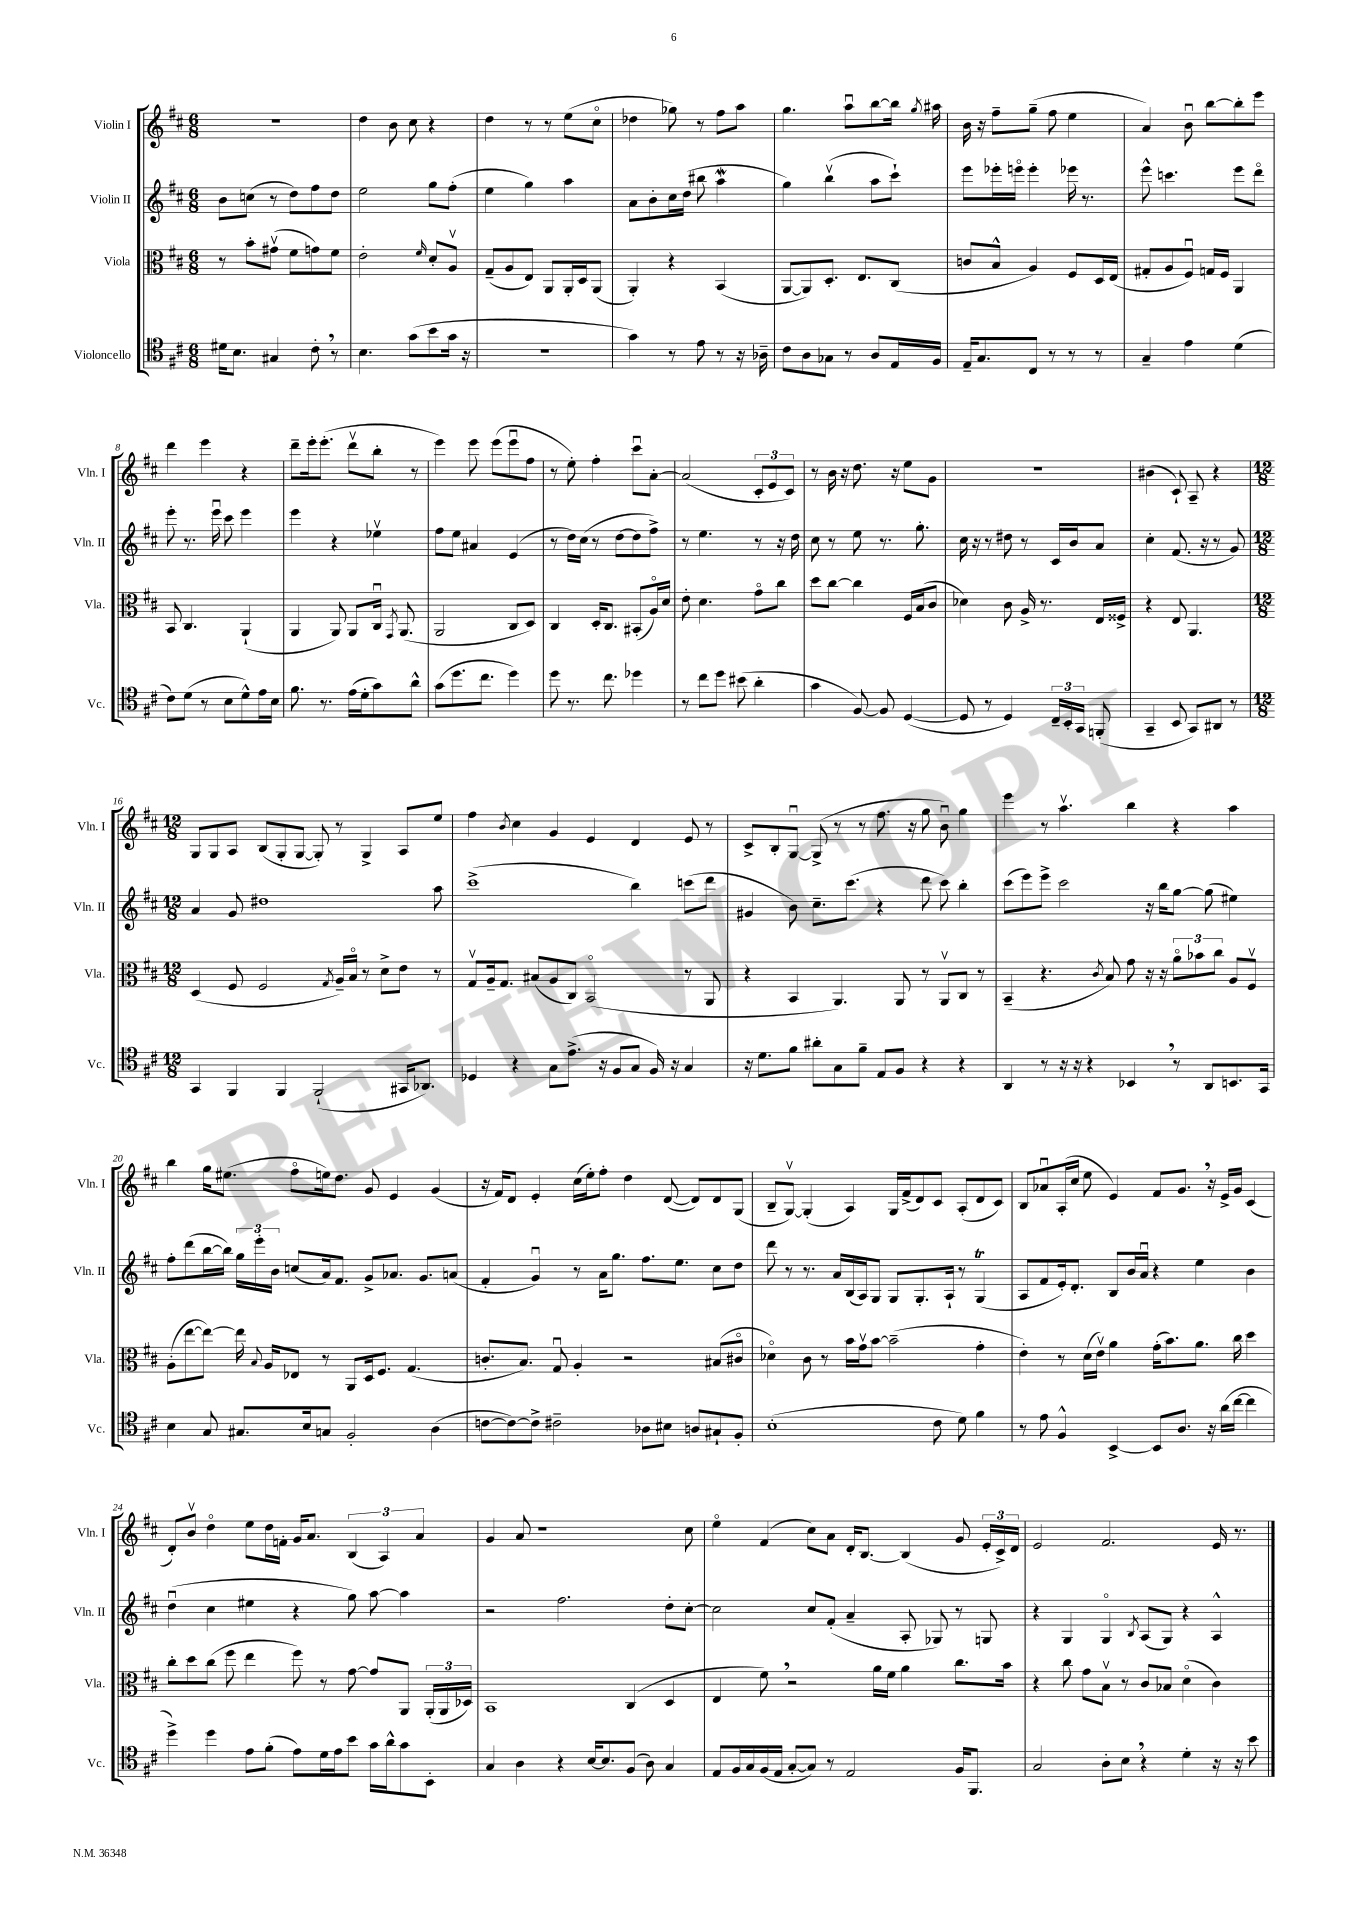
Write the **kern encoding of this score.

**kern	**kern	**kern	**kern
*part4	*part3	*part2	*part1
*staff4	*staff3	*staff2	*staff1
*I"Violoncello	*I"Viola	*I"Violin II	*I"Violin I
*I'Vc.	*I'Vla.	*I'Vln. II	*I'Vln. I
*clefC4	*clefC3	*clefG2	*clefG2
*k[f#c#]	*k[f#c#]	*k[f#c#]	*k[f#c#]
*M6/8	*M6/8	*M6/8	*M6/8
=1	=1	=1	=1
16d#X\KL	8r	8b\L	2.r
8.B\J	.	.	.
.	8b'\L	(8ccn\J	.
4G#X/	(8g#Xv\J	8r	.
.	8f#\L	8dd\L)	.
8c#',\	8gn\)	8ff#\	.
8r	8f#\J	8dd\J	.
=2	=2	=2	=2
4.B\	2e'\	2ee\	4dd\
.	.	.	8b\
(8g\L	.	.	8cc#\
.	16qqf#/	.	.
8b\	8d'/L	8gg\L	4r
16g\Jk	8Av/J	(8ff#'\J	.
16r	.	.	.
=3	=3	=3	=3
2.r	(8G~/L	4ee\	4dd\
.	8A/	.	.
.	8E/J)	4gg\)	8r
.	8AA/L	.	8r
.	16AA'/L	4aa\	(8ee\L
.	16D/J	.	.
.	(8AA/J	.	8cc#\J
=4	=4	=4	=4
4g\)	4AA'/)	8a\L	4dd-X\
.	.	8b'\	.
8r	4r	16cc#\L	8gg-X\)
.	.	(16dd\JJ	.
8e\	.	8bb#X\	8r
8r	(4BB/	4aaW\	8ff#\L
16r	.	.	8aa\J
16A-X~\	.	.	.
=5	=5	=5	=5
8c#\L	[8AA/L	4gg\)	4.gg\
8A\	8AA/])	.	.
8G-X\J	8.D'/J	(4bbv\	.
8r	.	.	8aau\L
.	8.E/L	.	.
8A/L	.	8aa\L	[8bb\
16E/L	(8C#/J	8ccc#`\J)	16bb\Jk]
.	.	.	8qgg/
16F#/JJ	.	.	16aa#X\
=6	=6	=6	=6
16E~/KL	8cn/L	8eee\L	16b\
8.G/	.	.	16r
.	8B^^/J	16eee-X'\L	8ff#~\L
.	.	16eeen\JJ	.
8C#/J	4A/)	4eee'\	(8gg~\J
8r	.	.	8ff#\
8r	8F#/L	16eee-X\	4ee\
.	.	8.r	.
8r	16D/L	.	.
.	(16E/JJ	.	.
=7	=7	=7	=7
4G~/	8G#X'/L	8eee^^\	4a/)
.	8A/	4.cccn\	.
4e\	8F#u/J)	.	8bu\
.	16Gn/LL	.	[8bb\L
.	16F#/JJ	.	.
(4d\	4AA/	8eee\L	8bb'\]
.	.	8ddd\J	8eee\J
!!LO:LB:g=z
=8	=8	=8	=8
8c#\L)	8BB/	8eee'\	4ddd\
(8d\J	4.C#/	8.r	.
8r	.	.	4eee\
.	.	16eeeu\	.
8B\L	.	8ccc#\	.
8d^^\)	(4AA`/	4eee\	4r
16e\L	.	.	.
16B\JJ	.	.	.
=9	=9	=9	=9
8.f#\	4AA/	4eee\	8ddd~\L
.	.	.	16eee'\k
8.r	.	.	(8.eee'\J
.	8AA/)	4r	.
(16e\LL	8AA/L	.	8dddv\L
16d'\J	.	.	.
8g\)	16C#u/Jk	4ee-Xv\	8bb'\J
.	8qGG/	.	.
.	(8.AA/	.	.
8a^^\J	.	.	8r
=10	=10	=10	=10
(8g\L	2AA/	8ff#\L	4eee\)
8.dd\	.	8ee\J	.
.	.	4a#X/	8eee\
8.cc#\J	.	.	.
.	.	.	(8eee\L
4dd\)	8C#/L	(4e/	8eeeu\
.	8D/J)	.	8ff#\J
=11	=11	=11	=11
8dd\	4C#/	8r	8r
8.r	.	16dd\LL)	8ee'\)
.	.	(16cc#\JJ	.
.	16D'/KL	8r	4ff#'\
8.cc#\	8.C#/J	.	.
.	.	[8dd\L	.
4dd-X\	(8BB#X'/L	8dd\]	8ccc#u\L
.	16A/L)	8ff#^\J)	[8a'\J
.	16d/JJ	.	.
=12	=12	=12	=12
8r	8e'\	8r	(2a/]
8cc#\L	4.d\	4.ee\	.
8dd\J	.	.	.
(8b#X\	.	.	.
4a'\	8g\L	8r	12c#'/L
.	.	.	12e/
.	8cc#\J	16r	.
.	.	.	12c#/J)
.	.	16dd\	.
=13	=13	=13	=13
4g\	8dd\L	8cc#\	8r
.	[8cc#\J	8r	16b\
.	.	.	16r
[8F#/)	4cc#\]	8ee\	8.dd\
8F#/]	.	8.r	.
.	.	.	16r
([4D/	16F#/LL	.	8ee\L
.	(16B/J	8.gg'\	.
.	8c#/J	.	8g\J
=14	=14	=14	=14
8D/]	4d-X\)	16cc#\	2.r
.	.	16r	.
8r	.	8r	.
4D/)	8c#\	8dd#X\	.
.	16A^/	8r	.
.	8.r	.	.
24C#~/LL	.	16c#/LL	.
24BB'/	.	.	.
.	.	16b/J	.
24GG/JJ	.	.	.
(8FFn'/	16E/LL	8a/J	.
.	16F##X^/JJ	.	.
=15	=15	=15	=15
4GG~/	4r	4cc#'\	(4b#X\
8BB/	8E/	(8.f#/	8c#`/)
8GG/L)	4.AA/	.	8A~/
.	.	16r	.
8AA#X/J	.	8r	4r
8r	.	8g/)	.
!!LO:LB:g=z
=16	=16	=16	=16
*M12/8	*M12/8	*M12/8	*M12/8
4GG/	(4D/	4a/	8G/L
.	.	.	8G/
4FF#/	8F#/	8g/	8A/J
.	2F#/	1dd#X	(8B/L
4FF#/	.	.	8G'/
.	.	.	[8G/J
(2FF#`/	.	.	8G'/])
.	8qG/	.	.
.	16A~/LL)	.	8r
.	16B/JJ	.	.
.	8r	.	4G^/
.	8d^\L	.	.
16GG#X/KL	8e\J	.	8A/L
8.AA-X/J)	.	.	.
.	8r	8aa\	8ee/J
=17	=17	=17	=17
4D-X/	8Gv/L	(1ccc#^	4ff#\
.	16A~/k	.	.
.	8.G/J	.	.
.	.	.	8qb/
4r	.	.	4cc#\
.	(8B#X/L	.	.
8G\L	8A/	.	4g/
(8.e^\J	8C#/J)	.	.
.	(2BB/	.	4e/
16r	.	.	.
8F#/L	.	.	.
8G/J	.	4bb\)	4d/
16F#/)	.	.	.
16r	.	.	.
4G/	8r	(8cccn\L	8e/
.	8AA/	8ddd\J	8r
=18	=18	=18	=18
16r	4r	4g#X/	8c#^/L
8.d\L	.	.	.
.	.	.	8B'/
8f#\J	4BB/	8b\)	[8Gu/J
8a#X'\L	.	8.cc#~\L	(8G^/]
8G\	4.AA/)	.	8r
.	.	(8.ccc#\J	.
8f#~\J	.	.	8r
8E/L	.	4r	8.ff#\
8F#/J	8AA/	.	.
.	.	.	16r
4r	8r	8ddd\	8gg\
.	8AAv/L	8ccc#\)	8bu\)
4r	8C#/J	4bb'\	4gg\
.	8r	.	.
=19	=19	=19	=19
4AA/	(4BB~/	(8ccc#\L	4eee\
.	.	8eee\)	.
8r	4.r	8eee^\J	8r
16r	.	2ccc#\	4.aav\
16r	.	.	.
4r	.	.	.
.	8qc#/	.	.
.	8B/)	.	.
4BB-X,/	8g\	.	4bb\
.	16r	16r	.
.	16r	16bb\KL	.
8r	12a\L	[8gg\J	4r
.	12b-X\	.	.
8AA/L	.	(8gg\]	.
.	12cc#\J	.	.
8.BBn/	8A/L	4ee#X\)	4aa\
.	8F#v/J	.	.
16GG/Jk	.	.	.
!!LO:LB:g=z
=20	=20	=20	=20
4B\	(8A'\L	8ff#'\L	4bb\
.	[8ee\	(8ddd\	.
8G/	8ee\J_)	[16bb\L	16gg\KL
.	.	16bb\JJ])	(8.ee#X\J
8.G#X/L	16ee\]	24gg\LL	.
.	.	24eee'\	.
.	8qqB/	.	.
.	16A/KL	.	.
.	.	24b\JJ	.
.	8E-X/J	(8ccn/L	8ff#\L
16B/k	.	.	.
8Gn/J	8r	16a/k)	16een\k)
.	.	8.f#/J	8.dd\J
2F#'/	8AA/L	.	.
.	16D/k	8g^/L	8g/
.	8.F#/J	.	.
.	.	8.a-X/J	4e/
.	(4.G/	.	.
.	.	8.g/L	.
(4A\	.	.	(4g/
.	.	(8an/J	.
=21	=21	=21	=21
[8cn\L	8.cn'/L	4f#'/	16r
.	.	.	16f#/KL)
8c\_)	.	.	8d/J
.	8.B/J)	.	.
8c^\J]	.	4gu/)	4e'/
2c#X~\	8Gu/	.	.
.	4A'/	8r	(16cc#\LL
.	.	.	16ee'\J)
.	.	16a\KL	8ff#'\J
.	.	8.gg\J	.
.	2r	.	4dd\
8A-X\L	.	8.ff#\L	.
8B#X\J	.	.	([8d/
.	.	8.ee\J	.
8An/L	.	.	8d/L])
8G#X`/	(8B#X/L	8cc#\L	8d/
8F#'/J	8c#X/J	8dd\J	(8G/J
=22	=22	=22	=22
(1B'	4d-X\)	8ddd\	8B~/L
.	.	8r	[8Gv/J)
.	8c#\	8.r	(4G'/]
.	8r	.	.
.	.	16a/LL	.
.	16b\LL	(16B/	4A/)
.	16gv\J	16A/J)	.
.	[8b\J	8G/J	.
.	(2b~\]	8G/L	16G/LL
.	.	.	(16f#^/J
.	.	8.G'/	8d/)
8c#\	.	.	8c#/J
.	.	16A`/Jk	.
8d\)	.	8r	(8A'/L
4f#\	4g'\	(4GT/	8d/
.	.	.	8c#/J)
=23	=23	=23	=23
8r	4e'\)	8A/L	8B/L
8e\	.	8f#/	8a-Xu/
4F#^^/	8r	16e'/k)	(16A'/L
.	.	8.d'/J	16cc#/JJ
.	(16d\LL	.	8ee\
.	16ev\JJ)	.	.
[4BB^/	4a\	8B/L	4e/)
.	.	16b/L	.
.	.	16au/JJ	.
8BB/L]	(16g'\KL	4r	8f#/L
.	8.b\)	.	.
8.A/J	.	.	8.g,/J
.	8.a\J	4ee\	.
16r	.	.	16r
(16a\LL	.	.	16e^/LL
[16cc#\JJ	16cc#\	.	16g/JJ
4cc#\]	4dd\	4b\	(4c#/
!!LO:LB:g=z
=24	=24	=24	=24
4dd^\)	8cc#'\L	(4ddu\	8d'/L)
.	8dd\	.	8bv/J
4dd\	(8cc#\J	4cc#\	4dd\
.	8ff#\	.	.
8e\L	4ee\	4ee#X\	8ee\L
(8f#'\J	.	.	16dd\L
.	.	.	16fn'\JJ
8e\L)	8ff#\)	4r	16g/KL
.	.	.	8.a/J
16d\L	8r	.	.
16e\J	.	.	.
8b\J	[8g\	8gg\)	(6B/
16g\LL	8g/L]	[8aa\	.
.	.	.	6A/)
16a^^\J	.	.	.
8g\	8AA/J	4aa\]	.
.	.	.	6a/
8BB'\J	(24AA'/LL	.	.
.	24AA/	.	.
.	24D-X/JJ)	.	.
=25	=25	=25	=25
4G/	1BB	2r	4g/
4A\	.	.	8a/
.	.	.	1r
4r	.	2.ff#\	.
[16B/KL	.	.	.
8.B/]	.	.	.
(8F#/J	(4C#/	.	.
8A\)	.	.	.
4G/	4D/	8dd'\L	.
.	.	[8cc#'\J	8cc#\
=26	=26	=26	=26
8E/L	4E/	2cc#\]	4ee\
16F#/L	.	.	.
16G/	.	.	.
(16F#/	8f#,\)	.	(4f#/
16E/JJ	.	.	.
[8G'/L	2r	.	.
8G/J])	.	8cc#/L	8cc#\L)
8r	.	(8f#'/J	8a\J
2E/	.	4a~/	16d'/KL
.	.	.	[8.B/J
.	16a\LL	.	.
.	16f#\JJ	.	.
.	4a\	8A'/	(4B/]
.	.	8G-X/)	.
16F#/KL	8.cc#\L	8r	8g/
8.FF#/J	.	.	.
.	.	8Gn/	24e'/LL
.	.	.	24c#^/)
.	16b\Jk	.	.
.	.	.	24d/JJ
=27	=27	=27	=27
2G/	4r	4r	2e/
.	8cc#\	4G/	.
.	8g\L	.	.
8A'\L	8Bv\J	4G/	2.f#/
8B,\J	8r	.	.
.	.	8qB/	.
4r	8c#/L	(8A/L	.
.	8B-X/J	8G/J)	.
4d'\	(4d\	4r	.
16r	4c#\)	4A^^/	16e/
16r	.	.	8.r
8b\	.	.	.
==	==	==	==
*-	*-	*-	*-
